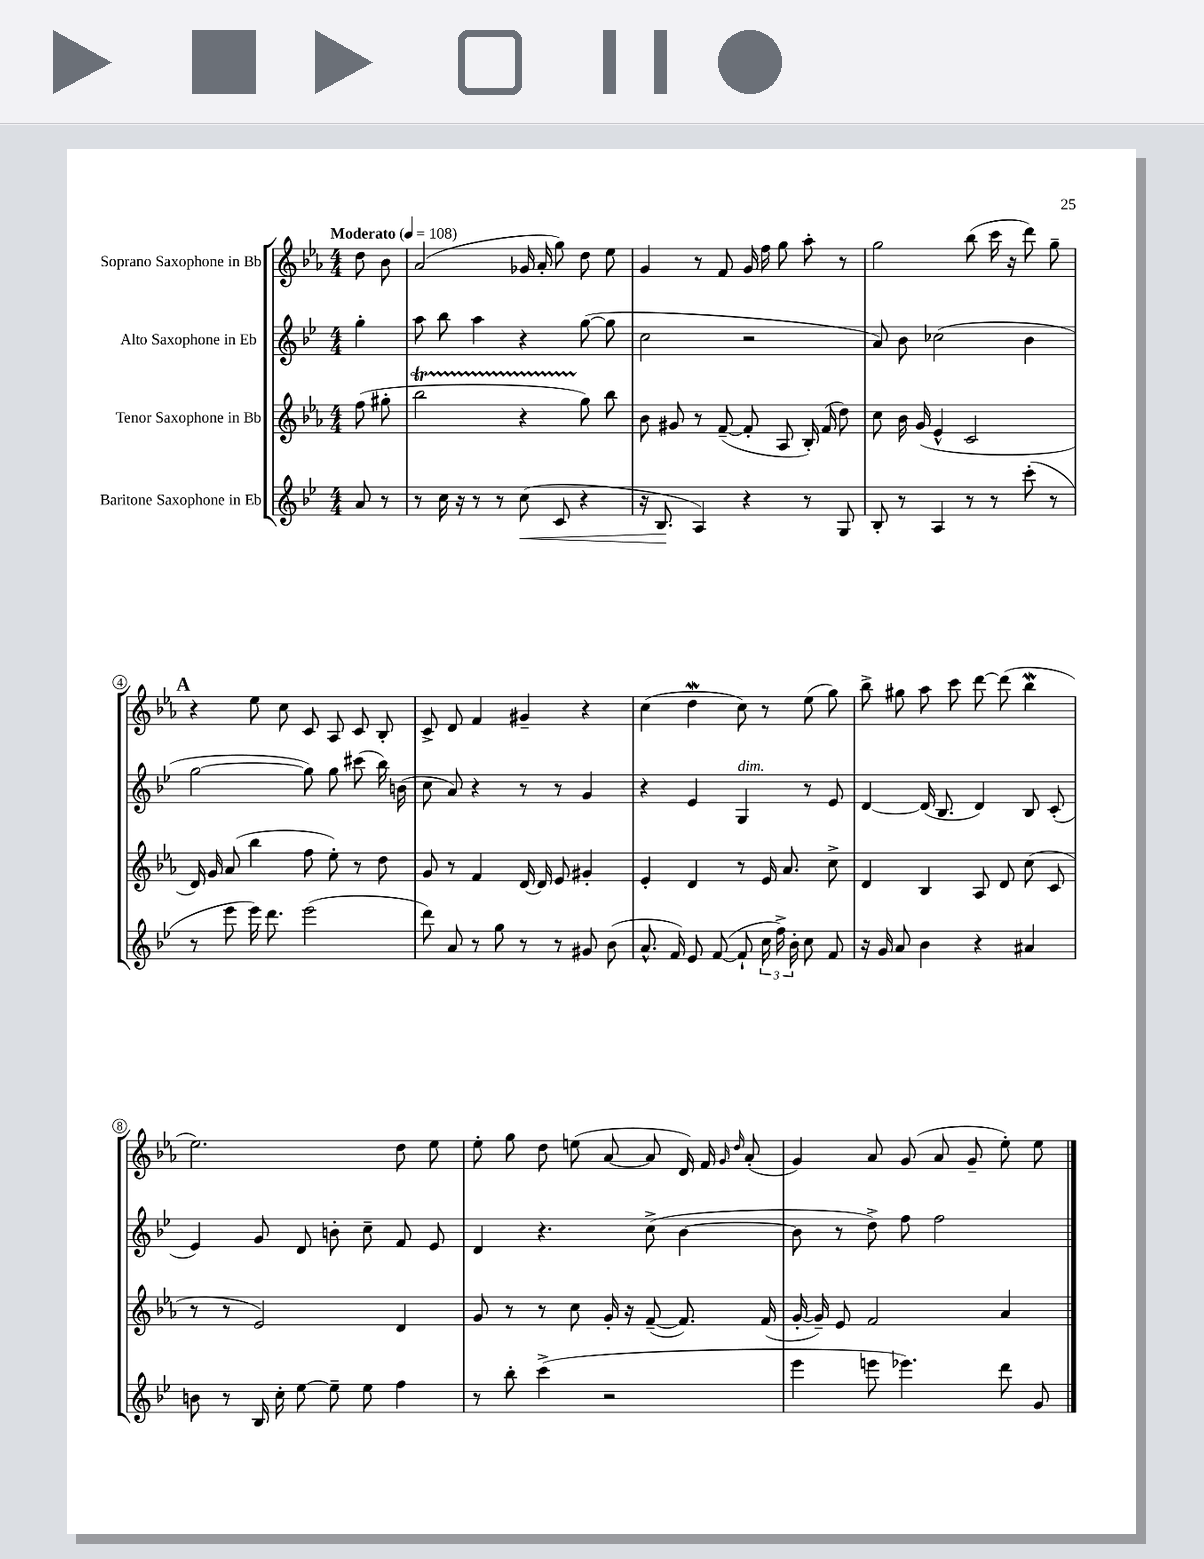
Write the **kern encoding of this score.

**kern	**kern	**kern	**kern
*staff4	*staff3	*staff2	*staff1
*clefG2	*clefG2	*clefG2	*clefG2
*k[b-e-]	*k[b-e-a-]	*k[b-e-]	*k[b-e-a-]
*M4/4	*M4/4	*M4/4	*M4/4
*MM108	*MM108	*MM108	*MM108
8a	(8ff	4gg'	8dd
8r	8gg#'	.	8b-
=	=	=	=
8r	2bb-	8aa	(2a-
16cc	.	8bb-	.
16r	.	.	.
8r	.	4aa	.
8r	.	.	.
(8cc	4r	4r	16g-
.	.	.	16a-'
8c	.	.	8gg)
4r	8gg)	([8gg	8dd
.	8bb-	8gg]	8ee-
=	=	=	=
16r	8b-	2cc	4g
8.B-	.	.	.
.	8g#	.	.
4A)	8r	.	8r
.	([8f~	.	8f
4r	8f']	2r	16g
.	.	.	16ff
.	8A-	.	8gg
8r	16B-')	.	8aa-'
.	(16f	.	.
8G	8dd)	.	8r
=	=	=	=
8B-'	8cc	8a)	2gg
8r	16b-	8b-	.
.	(16g	.	.
4A	4e-^^	(2cc-	.
8r	2c	.	(8bb-
8r	.	.	16ccc
.	.	.	16r
(8ccc'	.	4b-	8ddd)
8r	.	.	8gg~
=	=	=	=
8r	16d)	[2gg	4r
.	16g	.	.
8eee-	(8a-	.	.
16eee-)	4bb-	.	8ee-
8.ddd	.	.	.
.	.	.	8cc
(2eee-	8ff	8gg])	8c
.	8ee-')	8gg	8A-
.	8r	(8ccc#	8c
.	8dd	16bb-)	8B-'
.	.	(16b	.
=	=	=	=
8ddd)	8g	8cc	8c^
8a	8r	8a)	8d
8r	4f	4r	4f
8gg	.	.	.
8r	[16d	8r	4g#~
.	16d]	.	.
8r	8e-	8r	.
8g#	4g#'	4g	4r
(8b-	.	.	.
=	=	=	=
8.a^^	4e-'	4r	(4cc
16f)	.	.	.
8e-	4d	4e-	4dd
([8f	.	.	.
8f`]	8r	4G	8cc)
24cc	16e-	.	8r
24ff^)	.	.	.
.	8.a-	.	.
24b-'	.	.	.
8cc	.	8r	(8ee-
8f	8cc^	8e-	8gg)
=	=	=	=
16r	4d	[4d	8bb-^
16g	.	.	.
8a	.	.	8gg#
4b-	4B-	(16d]	8aa-
.	.	8.B-	.
.	.	.	8ccc
4r	8A-	4d)	[8ddd
.	8d	.	(8ddd]
4a#	(8cc	8B-	4bb-
.	8c	(8c'	.
=	=	=	=
8b	8r	4e-)	2.ee-)
8r	8r	.	.
16B-	2e-)	8g	.
16cc'	.	.	.
[8ee-	.	8d	.
8ee-~]	.	8b'	.
8ee-	.	8cc~	.
4ff	4d	8f	8dd
.	.	8e-	8ee-
=	=	=	=
8r	8g	4d	8ee-'
8bb-'	8r	.	8gg
(4ccc^	8r	4.r	8dd
.	8cc	.	(8ee
2r	16g'	.	[8a-
.	16r	.	.
.	([8f~	(8cc^	8a-]
.	8.f])	[4b-	16d)
.	.	.	16f
.	.	.	16qqg
.	.	.	16qqdd
.	.	.	(8a-'
.	(16f	.	.
=	=	=	=
4eee-	[16g'	8b-]	4g)
.	16g~])	.	.
.	8e-	8r	.
8eee	2f	8dd^)	8a-
4.eee-)	.	8ff	(8g
.	.	2ff	8a-
.	.	.	8g~
8ddd	4a-	.	8ee-')
8g	.	.	8ee-
==	==	==	==
*-	*-	*-	*-
